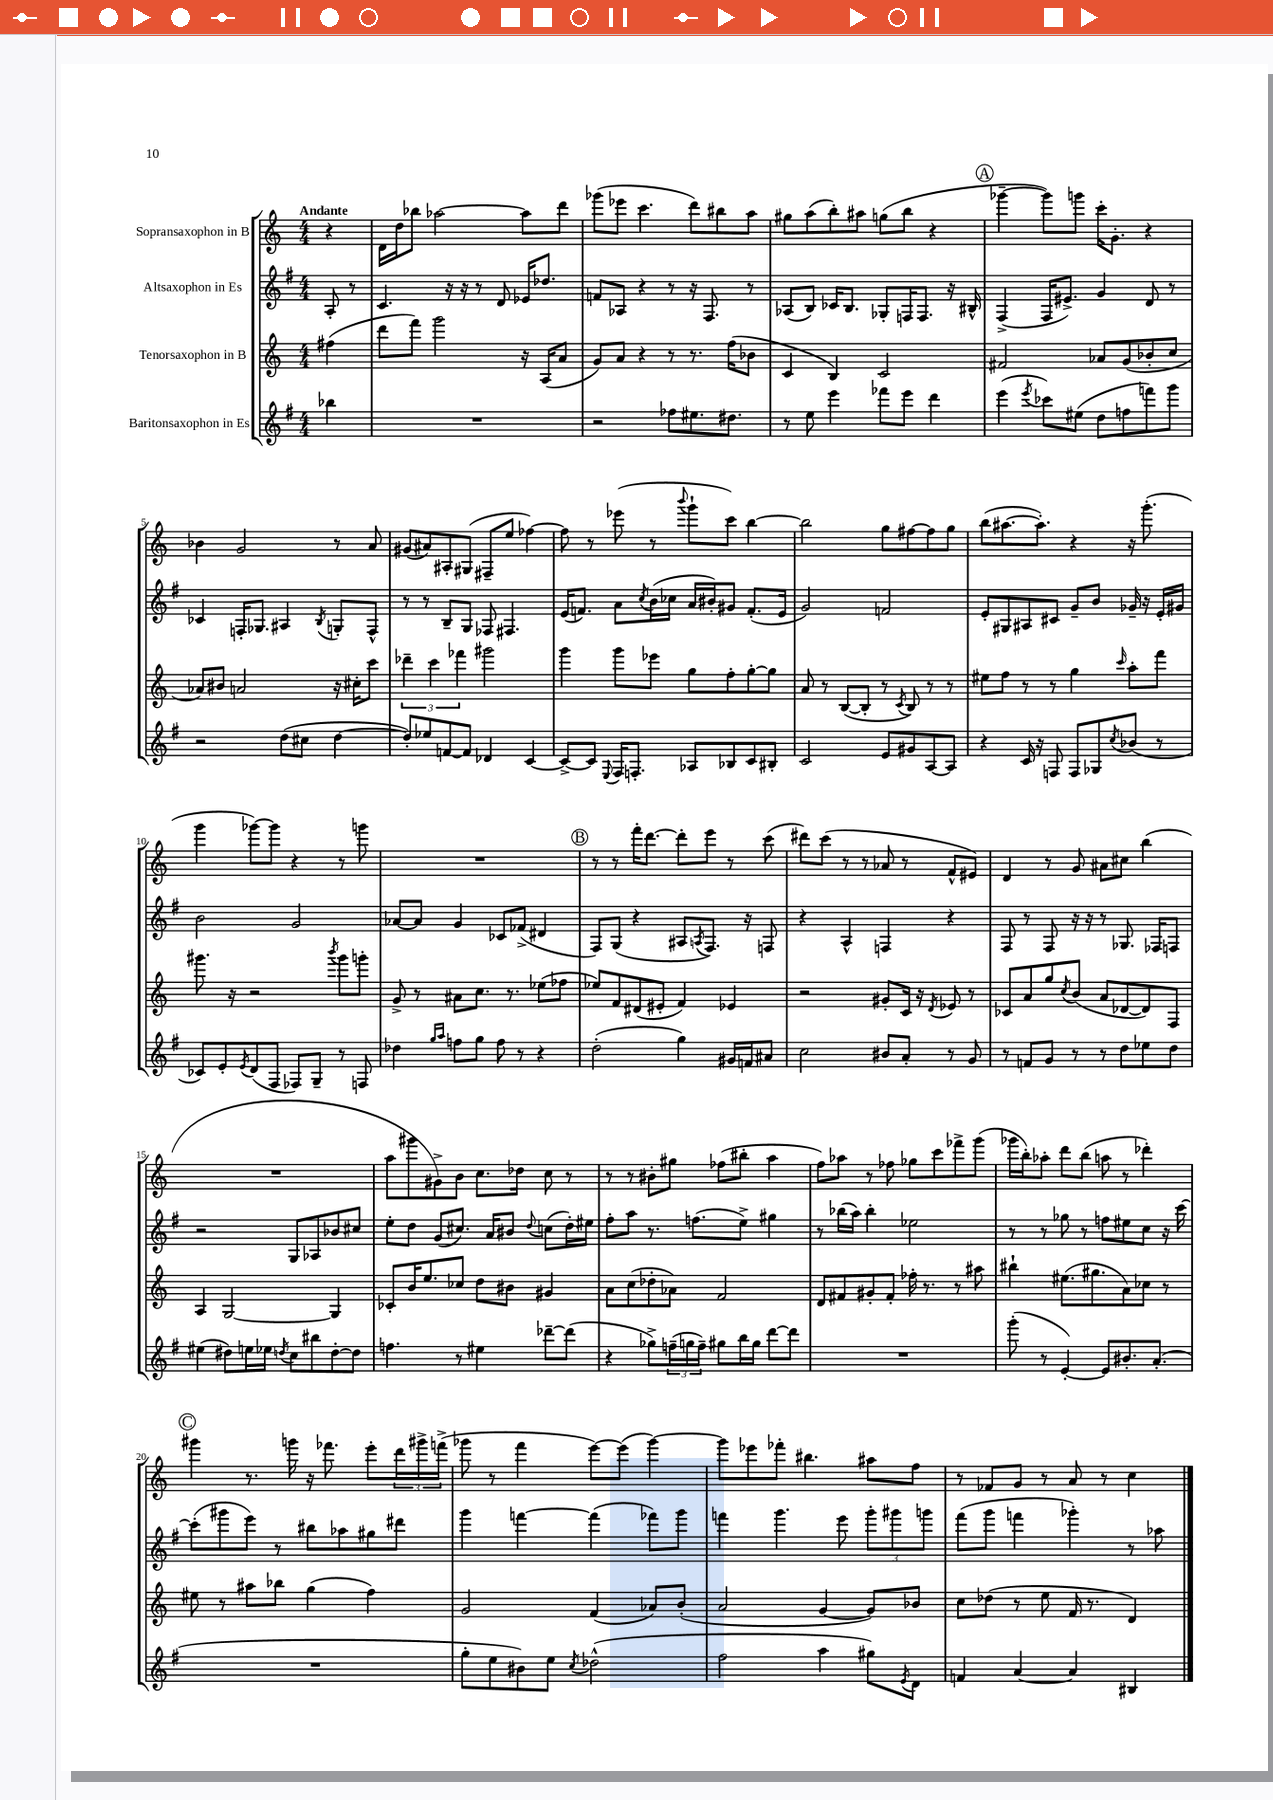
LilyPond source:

<<
\new StaffGroup <<
\new Staff = "s0" \with { instrumentName = "Sopransaxophon in B" } {
    \clef treble \key c \major \numericTimeSignature \time 4/4 \partial 4 \tempo "Andante"
    r4 |
    d'16 d''16 bes''8 aes''2~ aes''8 d'''8 |
    ges'''8( ees'''8 c'''4. d'''8) bis''8 a''8 |
    gis''8 a''8( b''8-.) ais''8 g''8( b''8 r4 |
    \mark \markup { \circle "A" } ges'''4~-- ges'''8) g'''8 c'''16-. g'8.-. r4 |
    bes'4 g'2 r8 a'8 |
    gis'8( ais'8) ais8-. gis8( fis8-- e''8 fes''4~) |
    fes''8 r8 ees'''8( r8 \appoggiatura { b'''8 } g'''8-! c'''8) b''4~ |
    b''2 g''8 fis''8~ fis''8 g''8 |
    b''8( ais''8.~ ais''8.-.) r4 r16 g'''8.-.( |
    g'''4 ges'''8~) ges'''8 r4 r8 g'''8 |
    R1 |
    \mark \markup { \circle "B" } r8 r8 f'''16-. d'''8.~ d'''8-. e'''8 r8 c'''8( |
    dis'''8) c'''8( r8 r8 aes'8 r8 f'8-^ eis'8) |
    d'4 r8 g'8 ais'8 cis''8 b''4( |
    R1 |
    a''8 gis'''8 gis'8->) b'8 c''8. des''16 c''8 r8 |
    r8 r8 bis'8-. gis''8 fes''8( bis''8-. a''4 |
    f''8) aes''8 r8 fes''8 ges''8 c'''8 fes'''8-> g'''8( |
    ges'''16 b''16-.) aes''8-. d'''8 b''8( a''8 r8 des'''4-.) |
    \mark \markup { \circle "C" } gis'''4 r8. g'''16 r16 fes'''8. e'''8-. \tuplet 3/2 { d'''16 gis'''16-> f'''16->( } |
    ges'''8 r8 f'''4 e'''8~) e'''8( ges'''4~) |
    ges'''8 ees'''8 fes'''8-. bis''4. ais''8 f''8 |
    r8 fes'8 g'8 r8 a'8 r8 c''4 \bar "|." |
}
\new Staff = "s1" \with { instrumentName = "Altsaxophon in Es" } {
    \clef treble \key g \major \numericTimeSignature \time 4/4 \partial 4
    a8-. r8 |
    c'4. r16 r16 r8 d'8 ees'16 des''8. |
    f'8 aes8 r4 r8 r16 fis8. r8 |
    aes8( b8) ces'16 b8. ges8-. f16 f8. r16 bis16-^ |
    \mark \markup { \circle "A" } fis4->( fis16 eis'8.->) g'4 d'8 r8 |
    ces'4 f16-. ges8. ais4 \acciaccatura { b8 } g8-. f8-^ |
    r8 r8 b8-- g8 fes8 fis4. |
    e'16( f'8.) a'8 \acciaccatura { c''8 } b'16( ces''16 a'16 bis'16-.) gis'8 f'8.-.( e'16 |
    g'2) f'2 |
    e'8-. gis8 ais8 cis'8 g'8-- b'8 ges'16-- r16 e'16-. gis'16 |
    b'2 g'2 |
    aes'8~ aes'8 g'4 ces'8 fes'8->( dis'4 |
    \mark \markup { \circle "B" } fis8) g8( r4 ais8 \acciaccatura { a8 } fis8.) r16 f8 |
    r4 a4-^ f4 r4 |
    fis8 r8 fis8 r16 r16 r8 ges8. fes16 f8 |
    r2 g8 aes8 bes'8 cis''8 |
    e''8-. d''8 g'8( cis''8.) a'16 bis'8 \appoggiatura { d''8 } c''8( d''16-.) eis''16 |
    fis''8-. a''8 r8. f''8.( e''8->) gis''4 |
    r8 bes''16( a''16) bes''4-. ees''2 |
    r8 r8 ges''8 r8 f''8 eis''8 c''8 r16 c'''16~ |
    \mark \markup { \circle "C" } c'''8-.( gis'''8 e'''8) r8 bis''8 aes''8 gis''8 dis'''8 |
    g'''4 f'''4~ f'''4( fes'''8) g'''8 |
    f'''4 g'''4. e'''8 \tuplet 3/2 { g'''8-. gis'''8 g'''8 } |
    fis'''8( g'''8 f'''4 ges'''4-.) r8 aes''8 \bar "|." |
}
\new Staff = "s2" \with { instrumentName = "Tenorsaxophon in B" } {
    \clef treble \key c \major \numericTimeSignature \time 4/4 \partial 4
    fis''4( |
    d'''8 f'''8) g'''2 r16 a16( a'8 |
    g'8) a'8 r4 r8 r8. f''16( bes'8 |
    c'4 b4) c'2 |
    \mark \markup { \circle "A" } fis'2 aes'8 g'8( bes'8-. c''8 |
    aes'8) bis'8 a'2 r16 cis''16-. c'''8 |
    \tuplet 3/2 { des'''4-- c'''4 fes'''4 } gis'''2 |
    g'''4 g'''8 ees'''8 g''8 f''8-. g''8~-. g''8 |
    a'8 r8 b8~( b8-. r8 \acciaccatura { c'8 } b8) r8 r8 |
    eis''8 f''8 r8 r8 g''4 \grace { c'''16 } a''8-. f'''8 |
    gis'''8. r16 r2 \acciaccatura { b'''8 } gis'''8 g'''8-. |
    g'8-> r8 ais'8 c''8. r8. ees''8( fes''8 |
    \mark \markup { \circle "B" } ees''8) f'8 dis'8( eis'8-. f'4) ees'4 |
    r2 gis'8-. c'16 r16 \acciaccatura { d'8 } ees'8 r8 |
    ces'8 a'8 g''8 \acciaccatura { c''8 } b'8( a'8 des'8~ des'8) f8 |
    a4 g2~ g4 |
    ces'8-. b'16 e''8. ces''8 d''8 bis'8 gis'4 |
    a'8 c''8( des''8-. aes'8) f'2 |
    d'8 fis'8 gis'8-. fis'8-. fes''16-. r8. r8 ais''8 |
    bis''4-! eis''8.( gis''8. a'8) ces''8 r8 |
    \mark \markup { \circle "C" } eis''8 r8 ais''8 bes''8 g''4( f''4) |
    g'2 f'4( aes'8) b'8-.( |
    a'2 g'4~ g'8) bes'8 |
    c''8 des''8( r8 e''8 f'16 r8. d'4) \bar "|." |
}
\new Staff = "s3" \with { instrumentName = "Baritonsaxophon in Es" } {
    \clef treble \key g \major \numericTimeSignature \time 4/4 \partial 4
    bes''4 |
    R1 |
    r2 fes''8 eis''8. dis''8. |
    r8 e''8 e'''4 fes'''8 e'''8 d'''4 |
    \mark \markup { \circle "A" } e'''4( \acciaccatura { e'''8 } ces'''8) eis''8( d''8 f''8 f'''8) g'''8 |
    r2 d''8( cis''8 d''4~ |
    d''8-.) ees''8 f'8~ f'8 des'4 c'4~ |
    c'8~-> c'8 \appoggiatura { e8 } fis16 f8.-. aes8 bes8 c'8 bis8-. |
    c'2 e'8 gis'8 a8~ a8 |
    r4 c'16 r16 f8 f8 ges8 \acciaccatura { c''8 } bes'8( r8 |
    ces'8) e'8-. \acciaccatura { e'8 } d'8( fis8 fes8) g8-- r8 f8 |
    des''4 \grace { g''16 a''16 } f''8 g''8 f''8 r8 r4 |
    \mark \markup { \circle "B" } d''2-.( g''4) gis'16 f'16 ais'8 |
    c''2 bis'8 a'8-. r8 g'8 |
    r8 f'8 g'8 r8 r8 d''8 ees''8 d''8 |
    eis''4( dis''8) e''16 ees''16 \acciaccatura { d''8 } c''8 bis''8 d''8~-. d''8 |
    f''4. r8 eis''4 des'''8~-- des'''8( |
    r4 ges''8->) \tuplet 3/2 { f''16--( g''16 f''16--) } gis''8 b''16 gis''16 d'''8~ d'''8 |
    R1 |
    g'''8-.( r8 e'4~-.) e'8 bis'8.-. a'8.-.( |
    \mark \markup { \circle "C" } R1 |
    g''8-. e''8 bis'8) e''8 \acciaccatura { c''8 } des''2-^( |
    fis''2 a''4 gis''8) \acciaccatura { e'8 } d'8 |
    f'4 a'4~ a'4 bis4 \bar "|." |
}
>>
>>
